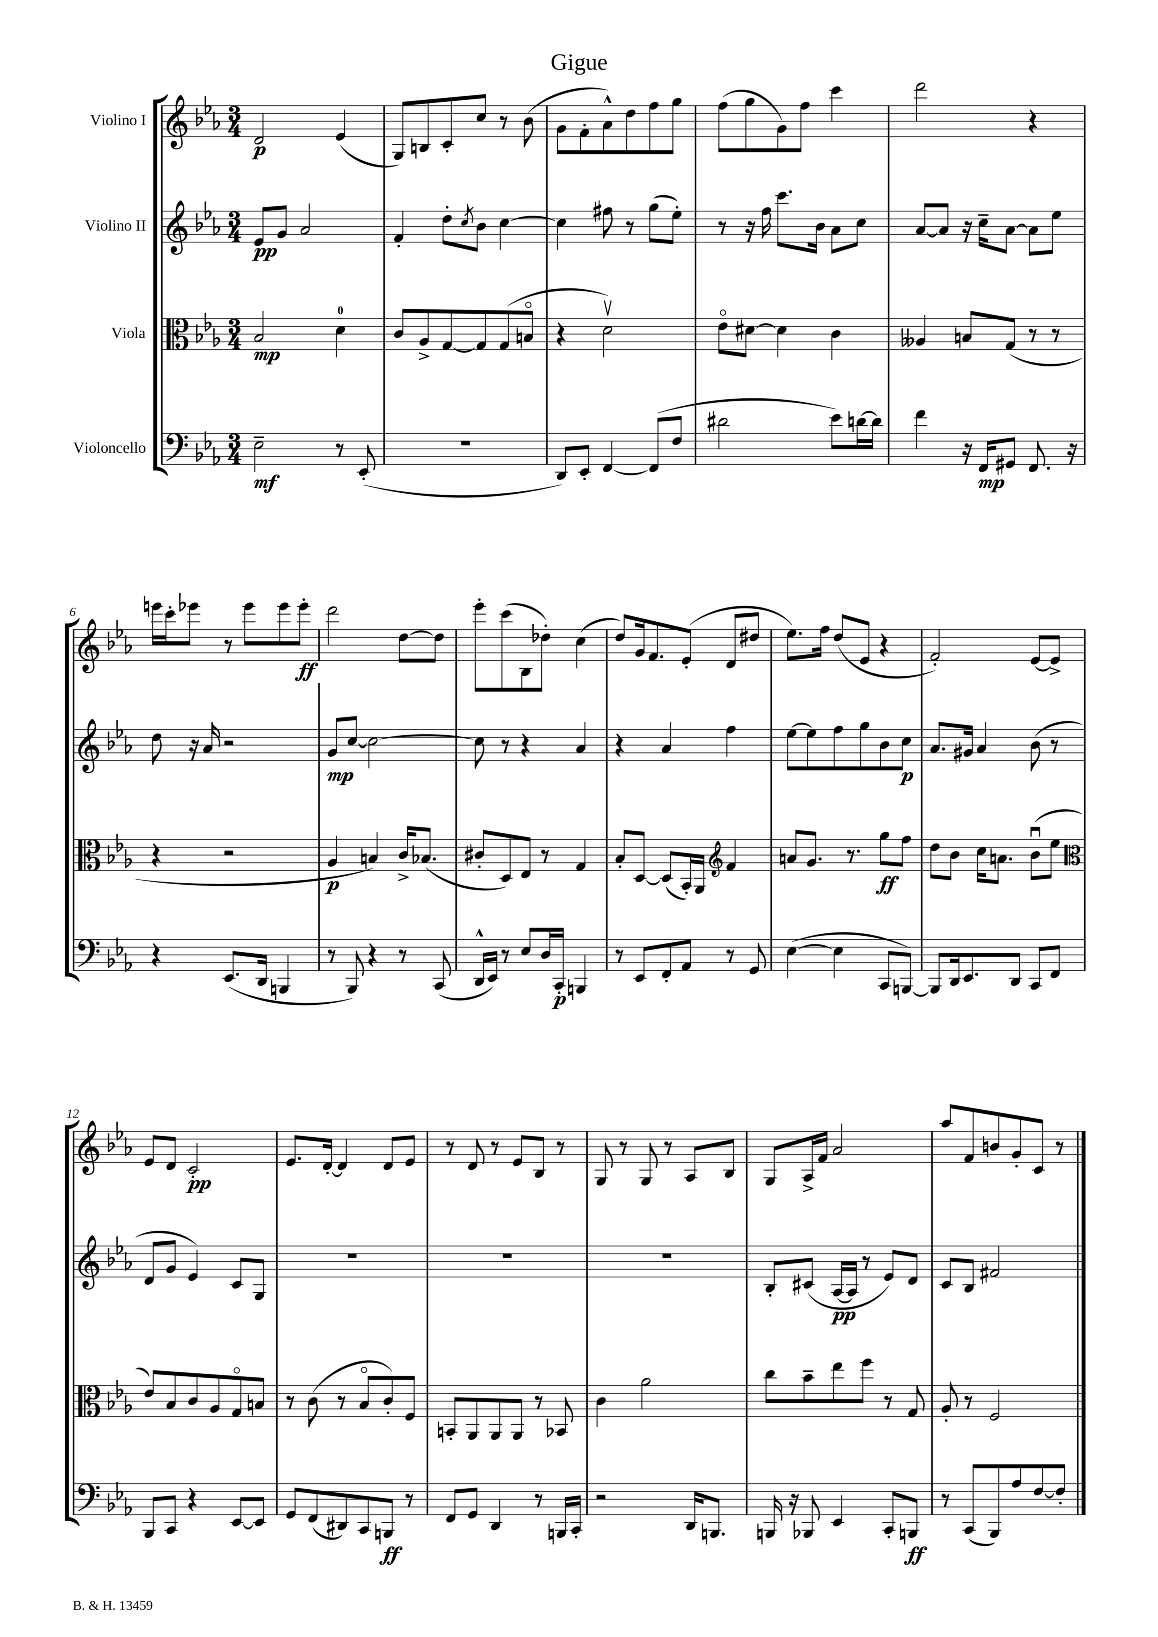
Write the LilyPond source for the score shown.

\header { title = "Gigue" }
<<
\new StaffGroup <<
\new Staff = "s0" \with { instrumentName = "Violino I" } {
    \clef treble \key ees \major \numericTimeSignature \time 3/4
    d'2\p ees'4( |
    g8) b8 c'8-. c''8 r8 bes'8( |
    g'8 f'8-. aes'8-^) d''8 f''8 g''8 |
    f''8( g''8 g'8) f''8 c'''4 |
    d'''2 r4 |
    e'''16 c'''16-. ees'''8 r8 ees'''8 ees'''8 ees'''8-.\ff |
    d'''2 d''8~ d''8 |
    ees'''8-. c'''8( bes8 des''8-.) c''4( |
    d''8) g'16 f'8. ees'8-.( d'8 dis''8 |
    ees''8.) f''16 d''8( ees'8 r4 |
    f'2-.) ees'8~ ees'8-> |
    ees'8 d'8 c'2-.\pp |
    ees'8. d'16~-. d'4 d'8 ees'8 |
    r8 d'8 r8 ees'8 bes8 r8 |
    g8 r8 g8 r8 aes8 bes8 |
    g8 aes16-> f'16 aes'2 |
    aes''8 f'8 b'8 g'8-. c'8 r8 \bar "|." |
}
\new Staff = "s1" \with { instrumentName = "Violino II" } {
    \clef treble \key ees \major \numericTimeSignature \time 3/4
    ees'8\pp g'8 aes'2 |
    f'4-. d''8-. \acciaccatura { c''8 } bes'8 c''4~ |
    c''4 fis''8 r8 g''8( ees''8-.) |
    r8 r16 f''16 c'''8. bes'16 aes'8 c''8 |
    aes'8~ aes'8 r16 c''16-- aes'8~ aes'8 ees''8 |
    d''8 r16 aes'16 r2 |
    g'8\mp c''8~ c''2~ |
    c''8 r8 r4 aes'4 |
    r4 aes'4 f''4 |
    ees''8~ ees''8 f''8 g''8 bes'8 c''8\p |
    aes'8. gis'16 aes'4 bes'8( r8 |
    d'8 g'8 ees'4) c'8 g8 |
    R2. |
    R2. |
    R2. |
    bes8-. cis'8( aes16~\pp aes16 r8 ees'8) d'8 |
    c'8 bes8 fis'2 \bar "|." |
}
\new Staff = "s2" \with { instrumentName = "Viola" } {
    \clef alto \key ees \major \numericTimeSignature \time 3/4
    bes2\mp d'4-0 |
    c'8 aes8-> g8~ g8 g8( b8\flageolet |
    r4 d'2\upbow) |
    ees'8\flageolet dis'8~ dis'4 c'4 |
    aeses4 b8 g8( r8 r8 |
    r4 r2 |
    aes4\p b4) c'16-> bes8.( |
    cis'8-. d8) ees8 r8 g4 |
    bes8-. d8~ d8( bes,16-.) aes,16 \clef treble f'4 |
    a'8 g'8. r8. g''8\ff f''8 |
    d''8 bes'8 c''16 a'8. bes'8\downbow( ees''8 |
    \clef alto ees'8) bes8 c'8 aes8 g8\flageolet b8 |
    r8 c'8( r8 bes8\flageolet c'8-.) f8 |
    b,8-. aes,8 aes,8 aes,8 r8 bes,8 |
    c'4 aes'2 |
    c''8 bes'8-- ees''8 f''8 r8 g8 |
    aes8-. r8 f2 \bar "|." |
}
\new Staff = "s3" \with { instrumentName = "Violoncello" } {
    \clef bass \key ees \major \numericTimeSignature \time 3/4
    ees2--\mf r8 ees,8-.( |
    R2. |
    d,8) ees,8-. f,4~ f,8( f8 |
    dis'2 ees'8) d'16~ d'16 |
    f'4 r16 f,16\mp gis,8 f,8. r16 |
    r4 ees,8.( d,16 b,,4 |
    r8 bes,,8) r4 r8 c,8( |
    d,16-^ ees,16) r8 ees8 d16 c,16-.\p b,,4 |
    r8 ees,8 f,8-. aes,8 r8 g,8 |
    ees4~( ees4 c,8 b,,8~) |
    b,,8 d,16 ees,8. d,8 c,8 f,8 |
    bes,,8 c,8 r4 ees,8~ ees,8 |
    g,8 f,8( dis,8) c,8 b,,8\ff r8 |
    f,8 g,8 d,4 r8 b,,16 c,16-. |
    r2 d,16 b,,8. |
    b,,16 r16 bes,,8 ees,4 c,8-. b,,8\ff |
    r8 c,8( bes,,8) aes8 f8~ f8-. \bar "|." |
}
>>
>>
